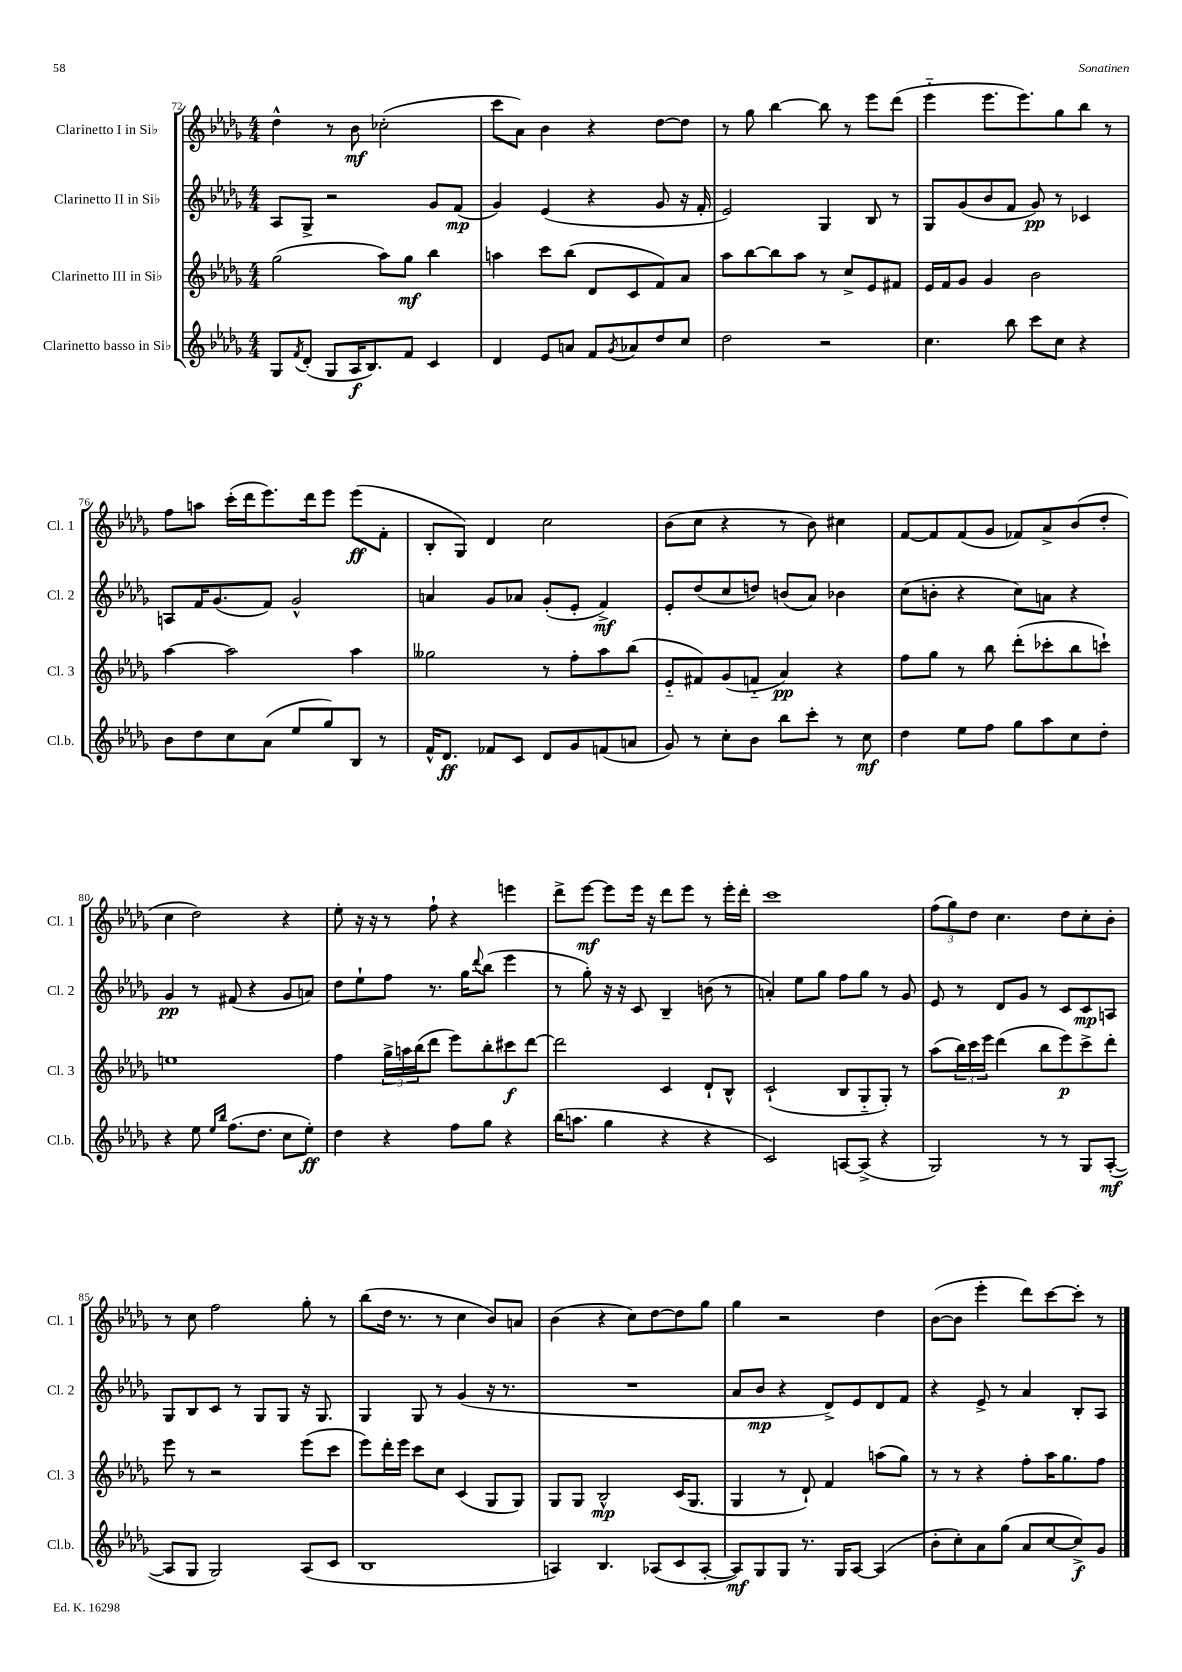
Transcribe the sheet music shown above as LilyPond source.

<<
\new StaffGroup <<
\new Staff = "s0" \with { instrumentName = "Clarinetto I in Sib" shortInstrumentName = "Cl. 1" } {
    \clef treble \key des \major \numericTimeSignature \time 4/4
    des''4-^ r8 bes'8\mf ces''2-.( |
    c'''8 aes'8) bes'4 r4 des''8~ des''8 |
    r8 ges''8 bes''4~ bes''8 r8 ees'''8 des'''8( |
    ees'''4-_ ees'''8. ees'''8.) ges''8 bes''8 r8 |
    f''8 a''8 c'''16-.( des'''16 ees'''8.) des'''16 ees'''8 ees'''8\ff( f'8-. |
    bes8-. ges8) des'4 c''2 |
    bes'8( c''8 r4 r8 bes'8) cis''4 |
    f'8~ f'8 f'8( ges'8 fes'8) aes'8-> bes'8( des''8-. |
    c''4 des''2) r4 |
    ees''8-. r16 r16 r8 f''8-! r4 e'''4 |
    des'''8-> ees'''8~\mf ees'''8 ees'''16 r16 des'''8 ees'''8 r8 ees'''16-. des'''16-. |
    c'''1 |
    \tuplet 3/2 { f''8( ges''8) des''8 } c''4. des''8 c''8-. bes'8-. |
    r8 c''8 f''2 ges''8-. r8 |
    bes''8( des''16 r8. r8 c''4 bes'8) a'8 |
    bes'4( r4 c''8) des''8~ des''8 ges''8 |
    ges''4 r2 des''4 |
    bes'8~( bes'8 ees'''4-. des'''8) c'''8~ c'''8-. r8 \bar "|." |
}
\new Staff = "s1" \with { instrumentName = "Clarinetto II in Sib" shortInstrumentName = "Cl. 2" } {
    \clef treble \key des \major \numericTimeSignature \time 4/4
    aes8 ges8-> r2 ges'8 f'8\mp( |
    ges'4) ees'4( r4 ges'8 r16 f'16-. |
    ees'2) ges4 bes8 r8 |
    ges8 ges'8( bes'8 f'8 ges'8\pp) r8 ces'4 |
    a8 f'16 ges'8.( f'8) ges'2-^ |
    a'4 ges'8 aes'8 ges'8-.( ees'8-. f'4->\mf) |
    ees'8-. des''8( c''8 d''8) b'8( aes'8) bes'4 |
    c''8( b'8-. r4 c''8) a'8 r4 |
    ges'4\pp r8 fis'8( r4 ges'8 a'8) |
    des''8 ees''8-! f''8 r8. ges''16 \appoggiatura { des'''8 } bes''8( ees'''4 |
    r8 ges''8-.) r16 r16 c'8 bes4-- b'8( r8 |
    a'4-.) ees''8 ges''8 f''8 ges''8 r8 ges'8 |
    ees'8 r8 des'8 ges'8 r8 c'8 c'8\mp a8 |
    ges8 bes8 c'8 r8 ges8 ges8 r16 ges8. |
    ges4 ges8 r8 ges'4( r16 r8. |
    R1 |
    aes'8 bes'8\mp r4 des'8->) ees'8 des'8 f'8 |
    r4 ees'8-> r8 aes'4 bes8-. aes8 \bar "|." |
}
\new Staff = "s2" \with { instrumentName = "Clarinetto III in Sib" shortInstrumentName = "Cl. 3" } {
    \clef treble \key des \major \numericTimeSignature \time 4/4
    ges''2( aes''8) ges''8\mf bes''4 |
    a''4 c'''8 bes''8( des'8 c'8 f'8) aes'8 |
    aes''8 bes''8~ bes''8 aes''8 r8 c''8-> ees'8 fis'8 |
    ees'16 f'16 ges'8 ges'4 bes'2 |
    aes''4~ aes''2 aes''4 |
    geses''2 r8 f''8-. aes''8 bes''8( |
    ees'8-_ fis'8) ges'8( f'8-_ aes'4\pp) r4 |
    f''8 ges''8 r8 bes''8 des'''8-.( ces'''8-. bes''8 c'''8-!) |
    e''1 |
    f''4 \tuplet 3/2 { ges''16-> a''16 bes''16( } des'''8 ees'''8) bes''8-. cis'''8\f des'''8~ |
    des'''2 c'4 des'8-! bes8-^ |
    c'2-!( bes8 ges8-_ ges8-.) r8 |
    aes''8( \tuplet 3/2 { bes''16) c'''16 ees'''16 } des'''4( bes''8 ees'''8\p) c'''8-> des'''8-. |
    ees'''8 r8 r2 ees'''8( c'''8 |
    ees'''8) des'''16-. ees'''16 c'''8 c''8 c'4( ges8 ges8) |
    ges8 ges8 bes2-^\mp c'16( ges8. |
    ges4 r8 des'8-!) f'4 a''8( ges''8) |
    r8 r8 r4 f''8-. aes''16 ges''8. f''8 \bar "|." |
}
\new Staff = "s3" \with { instrumentName = "Clarinetto basso in Sib" shortInstrumentName = "Cl.b." } {
    \clef treble \key des \major \numericTimeSignature \time 4/4
    ges8 \acciaccatura { f'8 } des'8-.( ges8 aes16\f bes8.) f'8 c'4 |
    des'4 ees'8 a'8 f'8 \acciaccatura { ges'8 } aes'8 des''8 c''8 |
    des''2 r2 |
    c''4. bes''8 c'''8 c''8 r4 |
    bes'8 des''8 c''8 aes'8( ees''8 ges''8) bes8 r8 |
    f'16-^ des'8.\ff fes'8 c'8 des'8 ges'8 f'8( a'8 |
    ges'8) r8 c''8-. bes'8 bes''8 c'''8-. r8 c''8\mf |
    des''4 ees''8 f''8 ges''8 aes''8 c''8 des''8-. |
    r4 ees''8 \grace { ees''16 bes''16 } f''8.( des''8. c''8 ees''8-.\ff) |
    des''4 r4 f''8 ges''8 r4 |
    bes''16( a''8. ges''4 r4 r4 |
    c'2) a8~ a8->( r4 |
    ges2) r8 r8 ges8 aes8~-.\mf( |
    aes8 ges8 ges2) aes8( c'8 |
    bes1 |
    a4) bes4. aes8( c'8 aes8~-. |
    aes8\mf) ges8 ges8 r8. ges16 aes8~ aes4( |
    bes'8-. c''8-.) aes'8 ges''8( aes'8 c''8~ c''8->\f) ges'8 \bar "|." |
}
>>
>>
\layout { \context { \Score currentBarNumber = #72 } }
